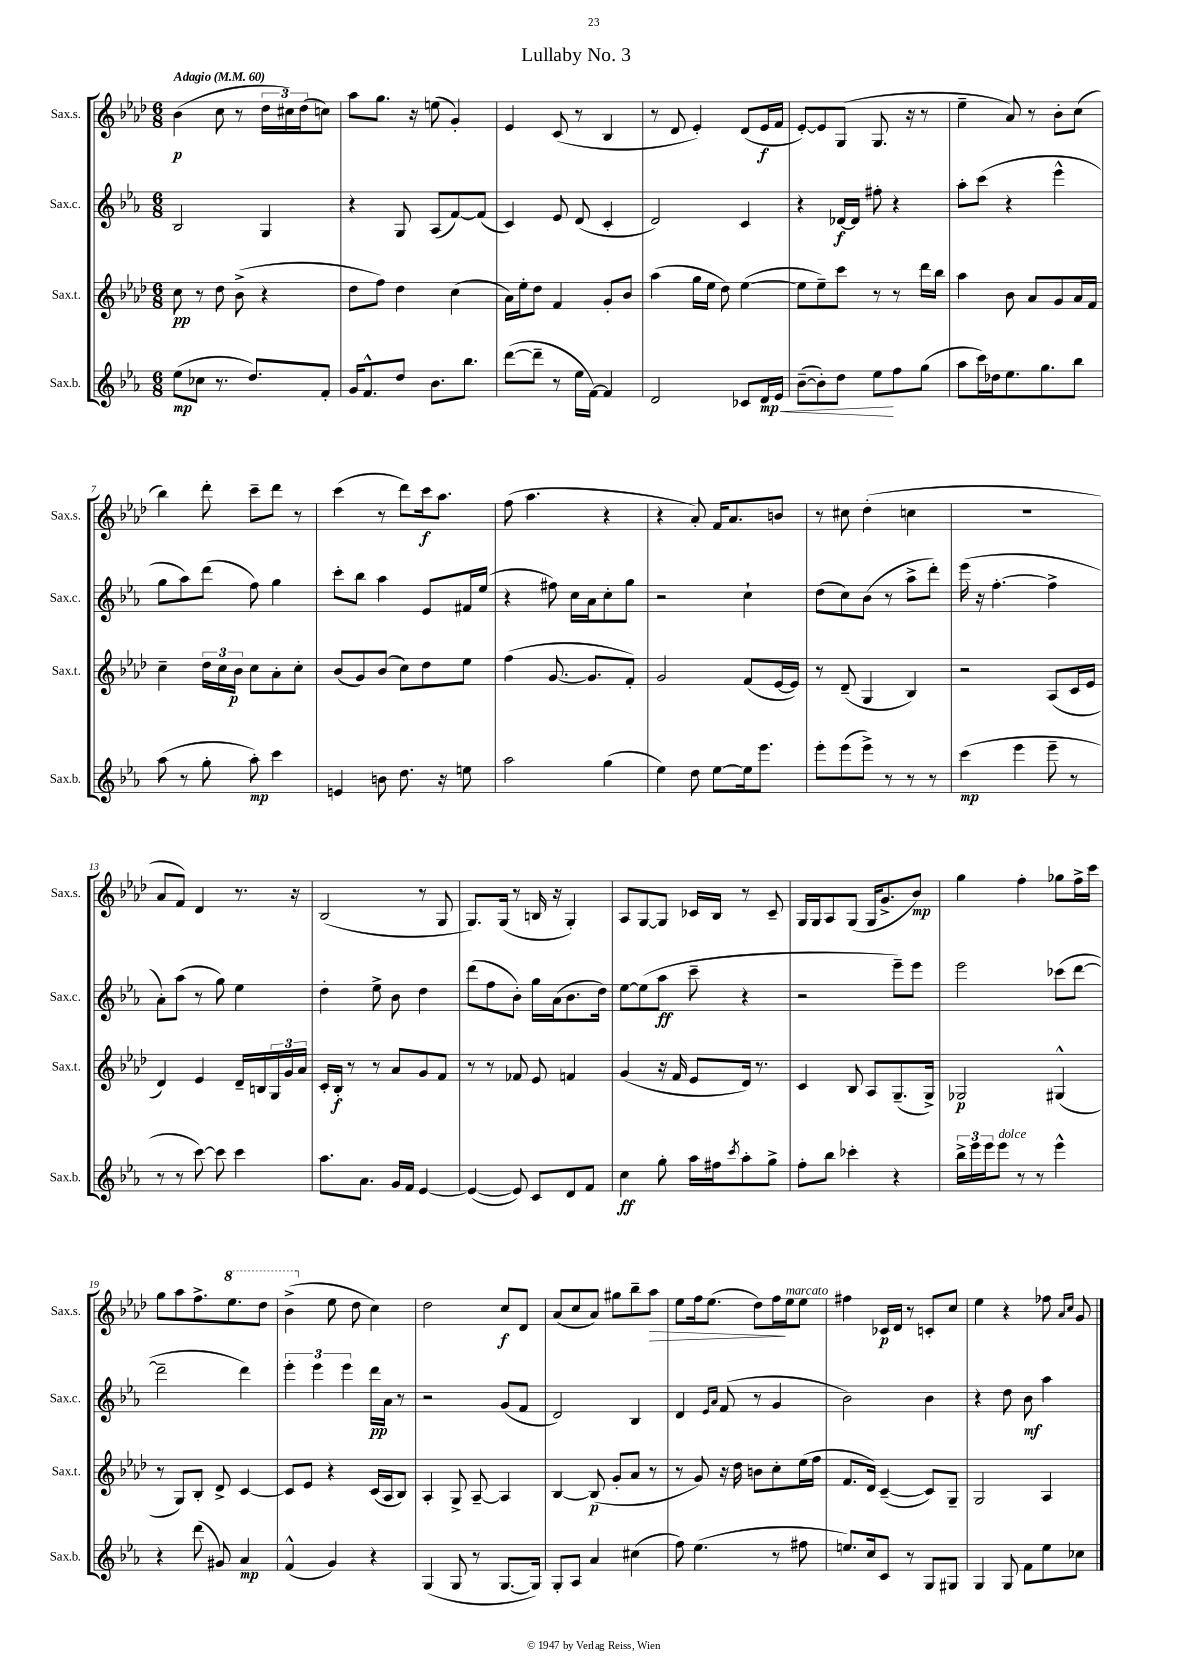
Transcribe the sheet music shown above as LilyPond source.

\header { title = "Lullaby No. 3" }
<<
\new StaffGroup <<
\new Staff = "s0" \with { instrumentName = "Sax.s." shortInstrumentName = "Sax.s." } {
    \clef treble \key aes \major \numericTimeSignature \time 6/8 \tempo "Adagio" 4 = 60
    bes'4\p( c''8 r8 \tuplet 3/2 { des''16 cis''16) des''16( } c''8) |
    aes''8 g''8. r16 e''8( g'4-.) |
    ees'4 c'8( r8 bes4 |
    r8 des'8 ees'4-.) des'8( ees'16\f f'16 |
    ees'8~-.) ees'8 g8( g8. r16 r8 |
    ees''4-- aes'8) r8 bes'8-. c''8( |
    bes''4) des'''8-. c'''8-- des'''8 r8 |
    c'''4( r8 des'''8) c'''16\f aes''8. |
    f''8( aes''4. r4 |
    r4 aes'8-.) f'16 aes'8. b'8 |
    r8 cis''8 des''4-.( c''4 |
    R2. |
    aes'8 f'8) des'4 r8. r16 |
    bes2( r8 g8 |
    g8.) g16( r8 b16 r16 g4-.) |
    aes8 g8~ g8 ces'16 bes16 r8 ces'8-- |
    g16 g16 aes8 g8( g16 g'8.-> bes'8\mp) |
    g''4 f''4-. ges''8 f''16-> c'''16 |
    g''8 aes''8 f''8.-> \ottava #1 ees'''8. des'''8 |
    bes''4->( \ottava #0 ees''8 des''8 c''4) |
    des''2 c''8\f des'8 |
    aes'8( c''8 aes'8) gis''8 bes''8-- aes''8\> |
    ees''8 f''16 ees''8.( des''8) f''16\! ees''16^\markup { \italic "marcato" } ees''8 |
    fis''4 ces'16\p des'16 r8 c'8-. c''8 |
    ees''4 r4 fes''8 \grace { aes'16 c''16 } g'8 \bar "|." |
}
\new Staff = "s1" \with { instrumentName = "Sax.c." shortInstrumentName = "Sax.c." } {
    \clef treble \key ees \major \numericTimeSignature \time 6/8
    bes2 g4 |
    r4 g8 aes8( f'8~) f'8( |
    c'4) ees'8 d'8( c'4-. |
    d'2) c'4 |
    r4 des'16~\f des'16 fis''8-. r4 |
    aes''8-. c'''8( r4 ees'''4-^ |
    g''8 aes''8) d'''8( f''8) g''4 |
    c'''8-. bes''8 aes''4 ees'8 fis'16 ees''16( |
    r4 fis''8) c''16 aes'16 c''8-. g''8 |
    r2 c''4-! |
    d''8( c''8) bes'8( r8 aes''8-> d'''8-.) |
    ees'''16( r16 f''4.~-. f''4-> |
    aes'8-.) aes''8( r8 g''8) ees''4 |
    d''4-. ees''8-> bes'8 d''4 |
    d'''8( f''8 bes'8-.) g''16 aes'16( bes'8. d''16) |
    ees''8~ ees''8( aes''8\ff c'''8-- r4 |
    r2 ees'''8--) ees'''8 |
    ees'''2 ces'''8( d'''8~ |
    d'''2-- d'''4) |
    \tuplet 3/2 { ees'''4-. ees'''4 ees'''4 } d'''16\pp aes'16 r8 |
    r2 g'8( f'8 |
    d'2) bes4 |
    d'4 \grace { ees'16 aes'16 } f'8( r8 g'4 |
    bes'2) bes'4 |
    r4 d''8 bes'8\mf aes''4 \bar "|." |
}
\new Staff = "s2" \with { instrumentName = "Sax.t." shortInstrumentName = "Sax.t." } {
    \clef treble \key aes \major \numericTimeSignature \time 6/8
    c''8\pp r8 des''8 bes'8->( r4 |
    des''8 f''8) des''4 c''4( |
    aes'16) ees''16-. des''8 f'4 g'8-. bes'8 |
    aes''4( g''16 ees''16 des''8) ees''4~( |
    ees''8 ees''8--) c'''8 r8 r8 des'''16 bes''16 |
    aes''4 bes'8 aes'8 g'8 aes'16 f'16 |
    c''4-- \tuplet 3/2 { des''16 c''16 bes'16\p } c''8 aes'8-. c''8-. |
    bes'8( g'8) bes'8( c''8) des''8 ees''8 |
    f''4( g'8.~ g'8. f'8-.) |
    g'2 f'8( ees'16~ ees'16) |
    r8 des'8--( g4 bes4) |
    r2 aes8( c'16 ees'16 |
    des'4) ees'4 des'16-- b16 \tuplet 3/2 { g16 g'16 aes'16 } |
    c'16-. bes16-.\f r8 r8 aes'8 g'8 f'8 |
    r8 r8 fes'8 ees'8 f'4 |
    g'4( r16 f'16 ees'8 des'16) r8. |
    c'4 bes8 aes8 g8.--( g16->) |
    ges2\p gis4-^( |
    r8 g8) bes8-. des'8-> c'4~ |
    c'8 ees'8 r4 c'16( aes16 bes8) |
    aes4-. g8-> aes8~-- aes4 |
    bes4~ bes8\p( g'8-. aes'8 r8 |
    r8 g'8) r16 des''16 b'8 c''8-. ees''16( f''16 |
    f'8. des'16) c'4~--( c'8) g8-- |
    g2 aes4 \bar "|." |
}
\new Staff = "s3" \with { instrumentName = "Sax.b." shortInstrumentName = "Sax.b." } {
    \clef treble \key ees \major \numericTimeSignature \time 6/8
    ees''8\mp( ces''8 r8. d''8.) f'8-. |
    g'16 f'8.-^ d''8 bes'8. bes''8. |
    d'''8~( d'''8-- r8 ees''16 f'16~) f'4 |
    d'2 ces'8 d'16\mp\< ees'16 |
    bes'8~--( bes'8-.) d''8 ees''8\! f''8 g''8( |
    aes''8 c'''16) des''16 ees''8. g''8. bes''8 |
    aes''8( r8 g''8-. aes''8-.\mp) c'''4 |
    e'4 b'8 d''8. r16 e''8 |
    aes''2 g''4( |
    ees''4) d''8 ees''8~ ees''16 ees'''8. |
    ees'''8-. ees'''8( ees'''8->) r8 r8 r8 |
    c'''4\mp( ees'''4 ees'''8-- r8 |
    r8 r8 c'''8~) c'''8 c'''4 |
    aes''8. aes'8. g'16 f'16 ees'4~ |
    ees'4~( ees'8) c'8 d'8 f'8 |
    c''4\ff g''8-. aes''16 fis''16 \acciaccatura { c'''8 } aes''8-. g''8-> |
    f''8-. bes''8 ces'''4-. r4 |
    \tuplet 3/2 { bes''16-> ees'''16 ees'''16 } ees'''8^\markup { \italic "dolce" } r8 r8 ees'''4-^ |
    r4 d'''8( gis'8) aes'4\mp |
    f'4-^( g'4) r4 |
    g4( g8 r8 g8.~ g16) |
    g8-. aes8 aes'4 cis''4( |
    f''8) ees''4.( r8 fis''8 |
    e''8.) c''16 c'8 r8 g8 gis8 |
    g4 g8 f'8 ees''8 ces''8 \bar "|." |
}
>>
>>
